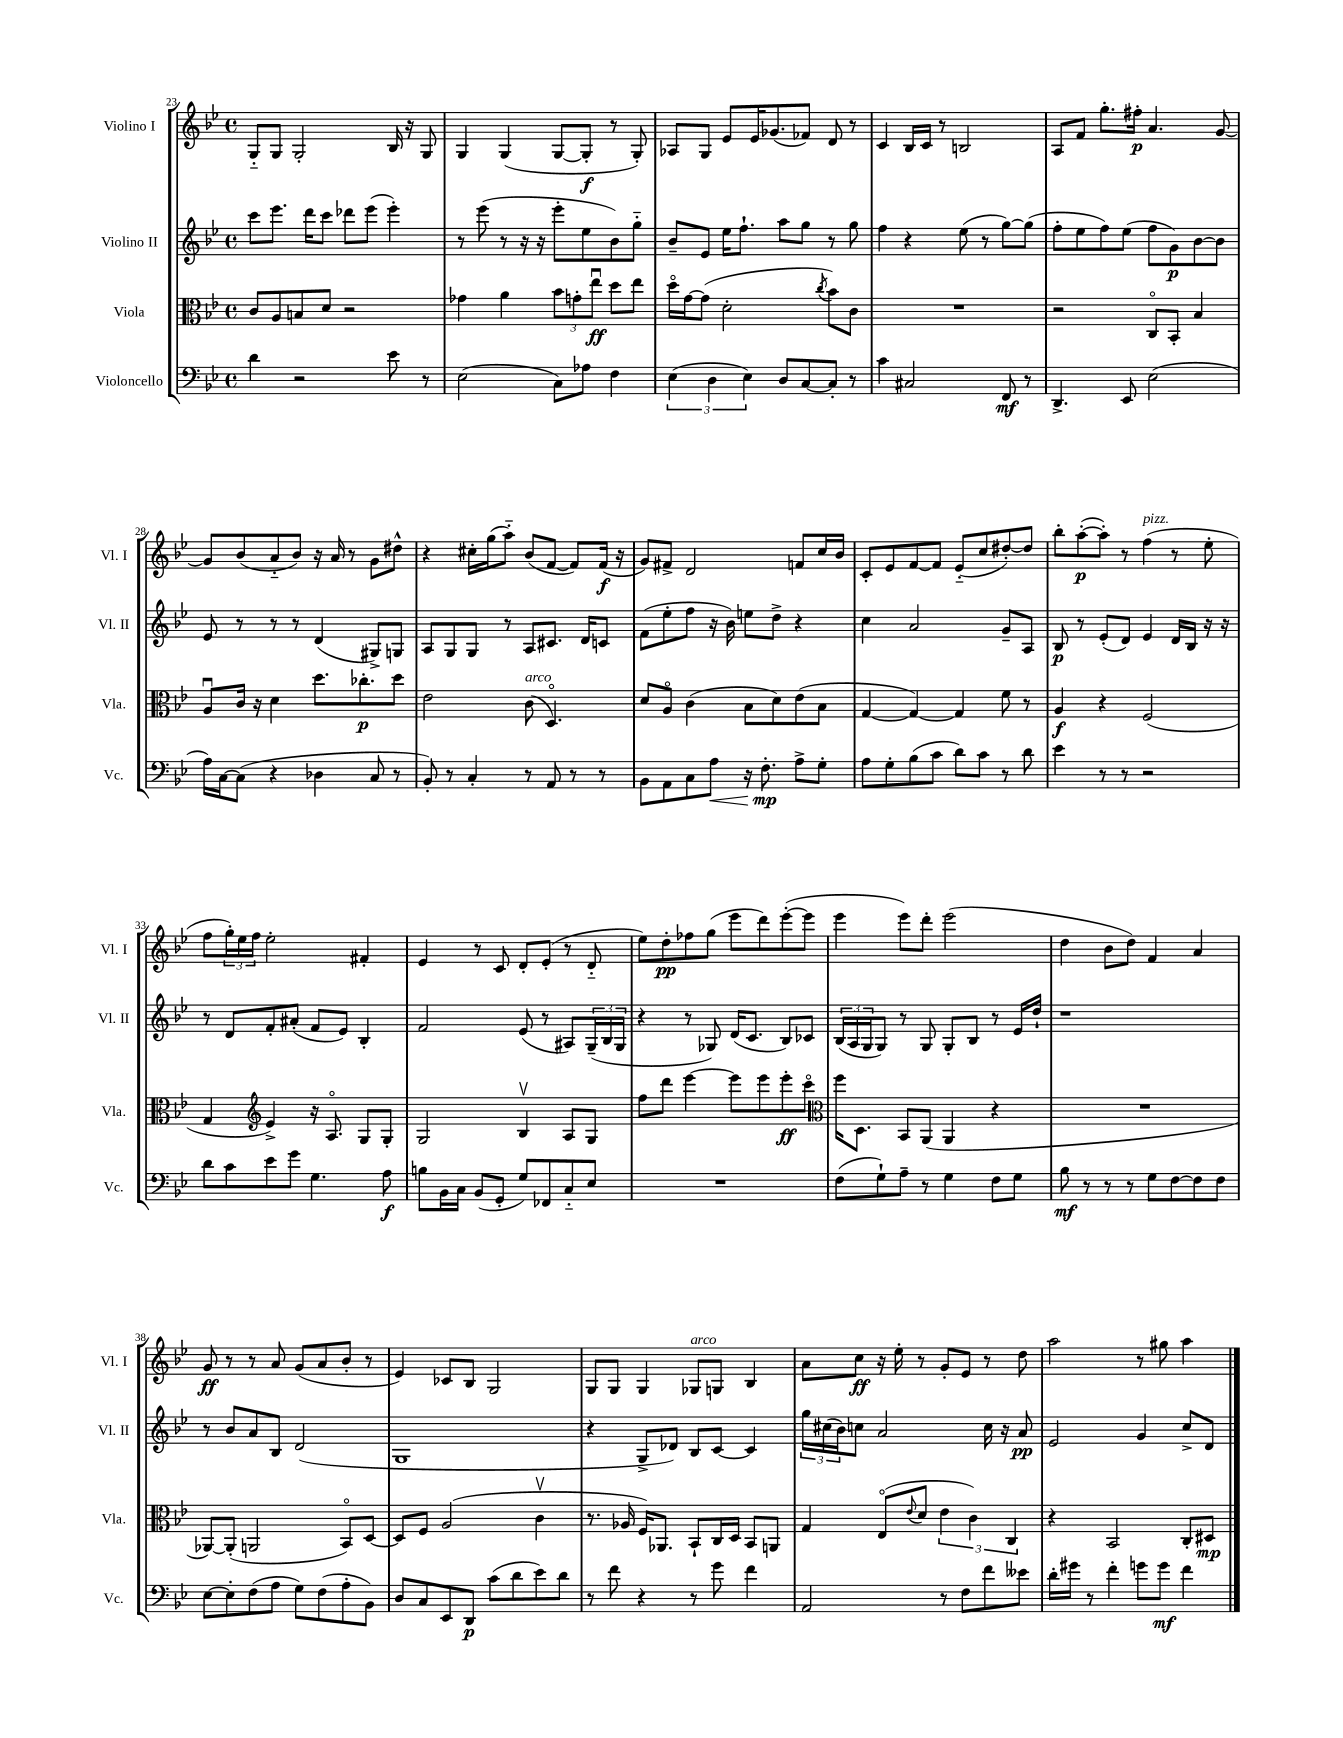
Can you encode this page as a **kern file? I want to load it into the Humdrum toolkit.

**kern	**kern	**kern	**kern
*staff4	*staff3	*staff2	*staff1
*clefF4	*clefC3	*clefG2	*clefG2
*k[b-e-]	*k[b-e-]	*k[b-e-]	*k[b-e-]
*M4/4	*M4/4	*M4/4	*M4/4
*met(c)	*met(c)	*met(c)	*met(c)
4d\	8c/L	8ccc\L	8G'~/L
.	8A/	8.eee-\J	8G/J
2r	8B/	.	2G'/
.	.	16ddd\LK	.
.	8d/J	8ccc\J	.
.	2r	8ddd-\L	.
.	.	(8eee-\J	.
8e-\	.	4eee-'\)	16B-/
.	.	.	16r
8r	.	.	8G/
=	=	=	=
(2E-\	4g-\	8r	4G/
.	.	(8eee-\	.
.	4a\	8r	(4G/
.	.	16r	.
.	.	16r	.
8C\L)	12b-\L	8eee-'\L	[8G/L
.	12g'\	.	.
8A-\J	.	8ee-\	8G'/]J
.	12ee-u\J	.	.
4F\	8dd\L	8b-\)	8r
.	8ee-\J	8gg'~\J	8G'/)
=	=	=	=
(6E-\	16ddo\LL	8b-~/L	8A-/L
.	[16g\J	.	.
.	(8g\]J	8e-/J	8G/J
6D\	.	.	.
.	2d'\	16ee-\LK	8e-/L
.	.	8.ff`\J	.
6E-\)	.	.	.
.	.	.	16e-/K
.	.	.	(8.g-/
8D/L	.	8aa\L	.
[8C/	.	8gg\J	8f-/J)
.	8qcc/	.	.
8C'/]J	8b-\L)	8r	8d/
8r	8c\J	8gg\	8r
=	=	=	=
4c\	1r	4ff\	4c/
2C#/	.	4r	16B-/LL
.	.	.	16c/JJ
.	.	.	8r
.	.	(8ee-\	2B/
.	.	8r	.
8FF/	.	[8gg\L)	.
8r	.	(8gg\]J	.
=	=	=	=
4.DD^/	2r	8ff'\L	8A/L
.	.	8ee-\	8f/J
.	.	8ff\)	8.gg'\L
8EE-/	.	(8ee-\J	.
.	.	.	16ff#'\Jk
(2E-\	8Co/L	8ff\L	4.a/
.	8BB-'/J	8g\)	.
.	4B-/	[8b-\	.
.	.	8b-\]J	[8g/
=	=	=	=
16A\LL)	8Au/L	8e-/	8g/]L
[16C\J	.	.	.
(8C\]J	16c/Jk	8r	(8b-/
.	16r	.	.
4r	4d\	8r	8a'~/
.	.	8r	8b-/J)
4D-\	8.dd\L	(4d/	16r
.	.	.	16a/
.	.	.	8r
.	8.cc-'\	.	.
8C/	.	8G#^/L)	8g\L
8r	8dd\J	8G/J	8dd#^^\J
=	=	=	=
8BB-'/)	2e-\	8A/L	4r
8r	.	8G/	.
4C'/	.	8G/J	16cc#'\LL
.	.	.	(16gg\J
.	.	8r	8aa'~\J)
8r	(8c\	8A/L	(8b-/L
8AA/	4.Do/)	8.c#/J	[8f/J
8r	.	.	8f/]L)
.	.	16d/LK	.
8r	.	8c/J	(16f/Jk
.	.	.	16r
=	=	=	=
8BB-\L	8d/L	(8f\L	8g/L)
8AA\	8Ao/J	8ee-'\	8f#^/J
8C\	(4c\	8ff\J	2d/
8A\J	.	16r	.
.	.	16b-\)	.
16r	8B-\L	8ee\L	.
8.F'\	.	.	.
.	8d\)	8dd^\J	.
8A^\L	(8e-\	4r	8f/L
8G'\J	8B-\J	.	16cc/L
.	.	.	16b-/JJ
=	=	=	=
8A\L	[4G/	4cc\	8c'/L
8G'\	.	.	8e-/
(8B-\	4G/_)	2a/	[8f/
8c\J	.	.	8f/]J
8d\L)	4G/]	.	(8e-'~/L
8c\J	.	.	8cc/
8r	8f\	8g~/L	[8dd#'/)
8d\	8r	8A/J	8dd#/]J
=	=	=	=
4e-\	4A/	8B-/	8bb-'\L
.	.	8r	([8aa'\
8r	4r	(8e-'/L	8aa'\]J)
8r	.	8d/J)	8r
2r	(2F/	4e-/	(4ff\
.	.	16d/LL	8r
.	.	16B-/JJ	.
.	.	16r	8ee-'\
.	.	16r	.
=	=	=	=
8d\L	4G/	8r	8ff\L
8c\	.	8d/L	24gg'\L)
.	.	.	24ee-\
.	.	.	24ff\JJ
*	*clefG2	*	*
8e-\	4e-^/)	8f'/	2ee-'\
8g\J	.	(8a#'/J	.
4.G\	16r	8f/L	.
.	8.Ao/	.	.
.	.	8e-/J)	.
.	8G/L	4B-'/	4f#'/
8A\	8G'/J	.	.
=	=	=	=
8B\L	2G/	2f/	4e-/
16BB-\L	.	.	.
16C\JJ	.	.	.
(8BB-/L	.	.	8r
8GG'/J	.	.	8c/
8G/L)	4B-v/	(8e-/	8d'/L
8FF-/	.	8r	(8e-'/J
8C'~/	8A/L	8A#/L)	8r
8E-/J	8G/J	(24G~/L	8d'~/
.	.	24B-/	.
.	.	24G/JJ	.
=	=	=	=
1r	8ff\L	4r	8ee-\L)
.	8ddd\J	.	8dd'\
.	[4eee-\	8r	8ff-\
.	.	8G-/)	(8gg\J
.	8eee-\]L	(16d/LK	8eee-\L
.	.	8.c/J	.
.	8eee-\	.	8ddd\)
.	8eee-'\	8B-/L)	([8eee-'\
.	8ccco\J	8c-/J	8eee-\]J
=	=	=	=
*	*clefC3	*	*
(8F\L	16ff\LK	(24B-/LL	4eee-\
.	.	24A/	.
.	8.D\J	.	.
.	.	24G/J	.
8G`\)	.	8G/J)	.
8A~\J	8BB-/L	8r	8eee-\L)
8r	(8AA/J	8G/	8ddd'\J
4G\	4AA/	8G'/L	(2eee-\
.	.	8B-/J	.
8F\L	4r	8r	.
8G\J	.	16e-/LL	.
.	.	16dd`/JJ	.
=	=	=	=
8B-\	1r	1r	4dd\
8r	.	.	.
8r	.	.	8b-\L
8r	.	.	8dd\J)
8G\L	.	.	4f/
[8F\	.	.	.
8F\]	.	.	4a/
8F\J	.	.	.
=	=	=	=
[8E-\L	[8AA-/L)	8r	8g/
8E-'\]	(8AA-'/]J	8b-/L	8r
(8F\	2AA/	8a/	8r
8A\J	.	8B-/J	8a/
8G\L)	.	(2d/	(8g/L
(8F\	.	.	8a/
8A'\	8BB-o/L)	.	8b-'/J
8BB-\J)	[8D/J	.	8r
=	=	=	=
8D/L	8D/]L	1G	4e-/)
8C/	8F/J	.	.
8EE-/	(2A/	.	8c-/L
8DD/J	.	.	8B-/J
(8c\L	.	.	2G/
8d\	.	.	.
8e-\)	4cv\	.	.
8d\J	.	.	.
=	=	=	=
8r	8.r	4r	8G/L
8f\	.	.	8G/J
.	16A-/	.	.
4r	16F/LK)	8G^/L	4G/
.	8.AA-/J	.	.
.	.	8d-/J)	.
8r	8BB-`/L	8B-/L	8G-/L
8g\	16C/L	[8c/J	8G/J
.	16D/JJ	.	.
4f\	8BB-/L	4c/]	4B-/
.	8AA/J	.	.
=	=	=	=
2AA/	4G/	24gg\LL	8a\L
.	.	(24cc#\	.
.	.	24b-\J)	.
.	.	8cc\J	8cc\J
.	(8E-o/L	2a/	16r
.	.	.	16ee-'\
.	8qqe-/	.	.
.	8d/J	.	8r
8r	6e-\	.	8g'/L
8F\L	.	.	8e-/J
.	6c\)	.	.
8f\	.	16cc\	8r
.	.	16r	.
.	6C/	.	.
8e--\J	.	8a/	8dd\
=	=	=	=
16d'\LL	4r	2e-/	2aa\
16g#\JJ	.	.	.
8r	.	.	.
4f'\	2BB-/	.	.
8g\L	.	4g/	8r
8g\J	.	.	8gg#\
4f\	8C'/L	8cc^/L	4aa\
.	8D#/J	8d/J	.
==	==	==	==
*-	*-	*-	*-
